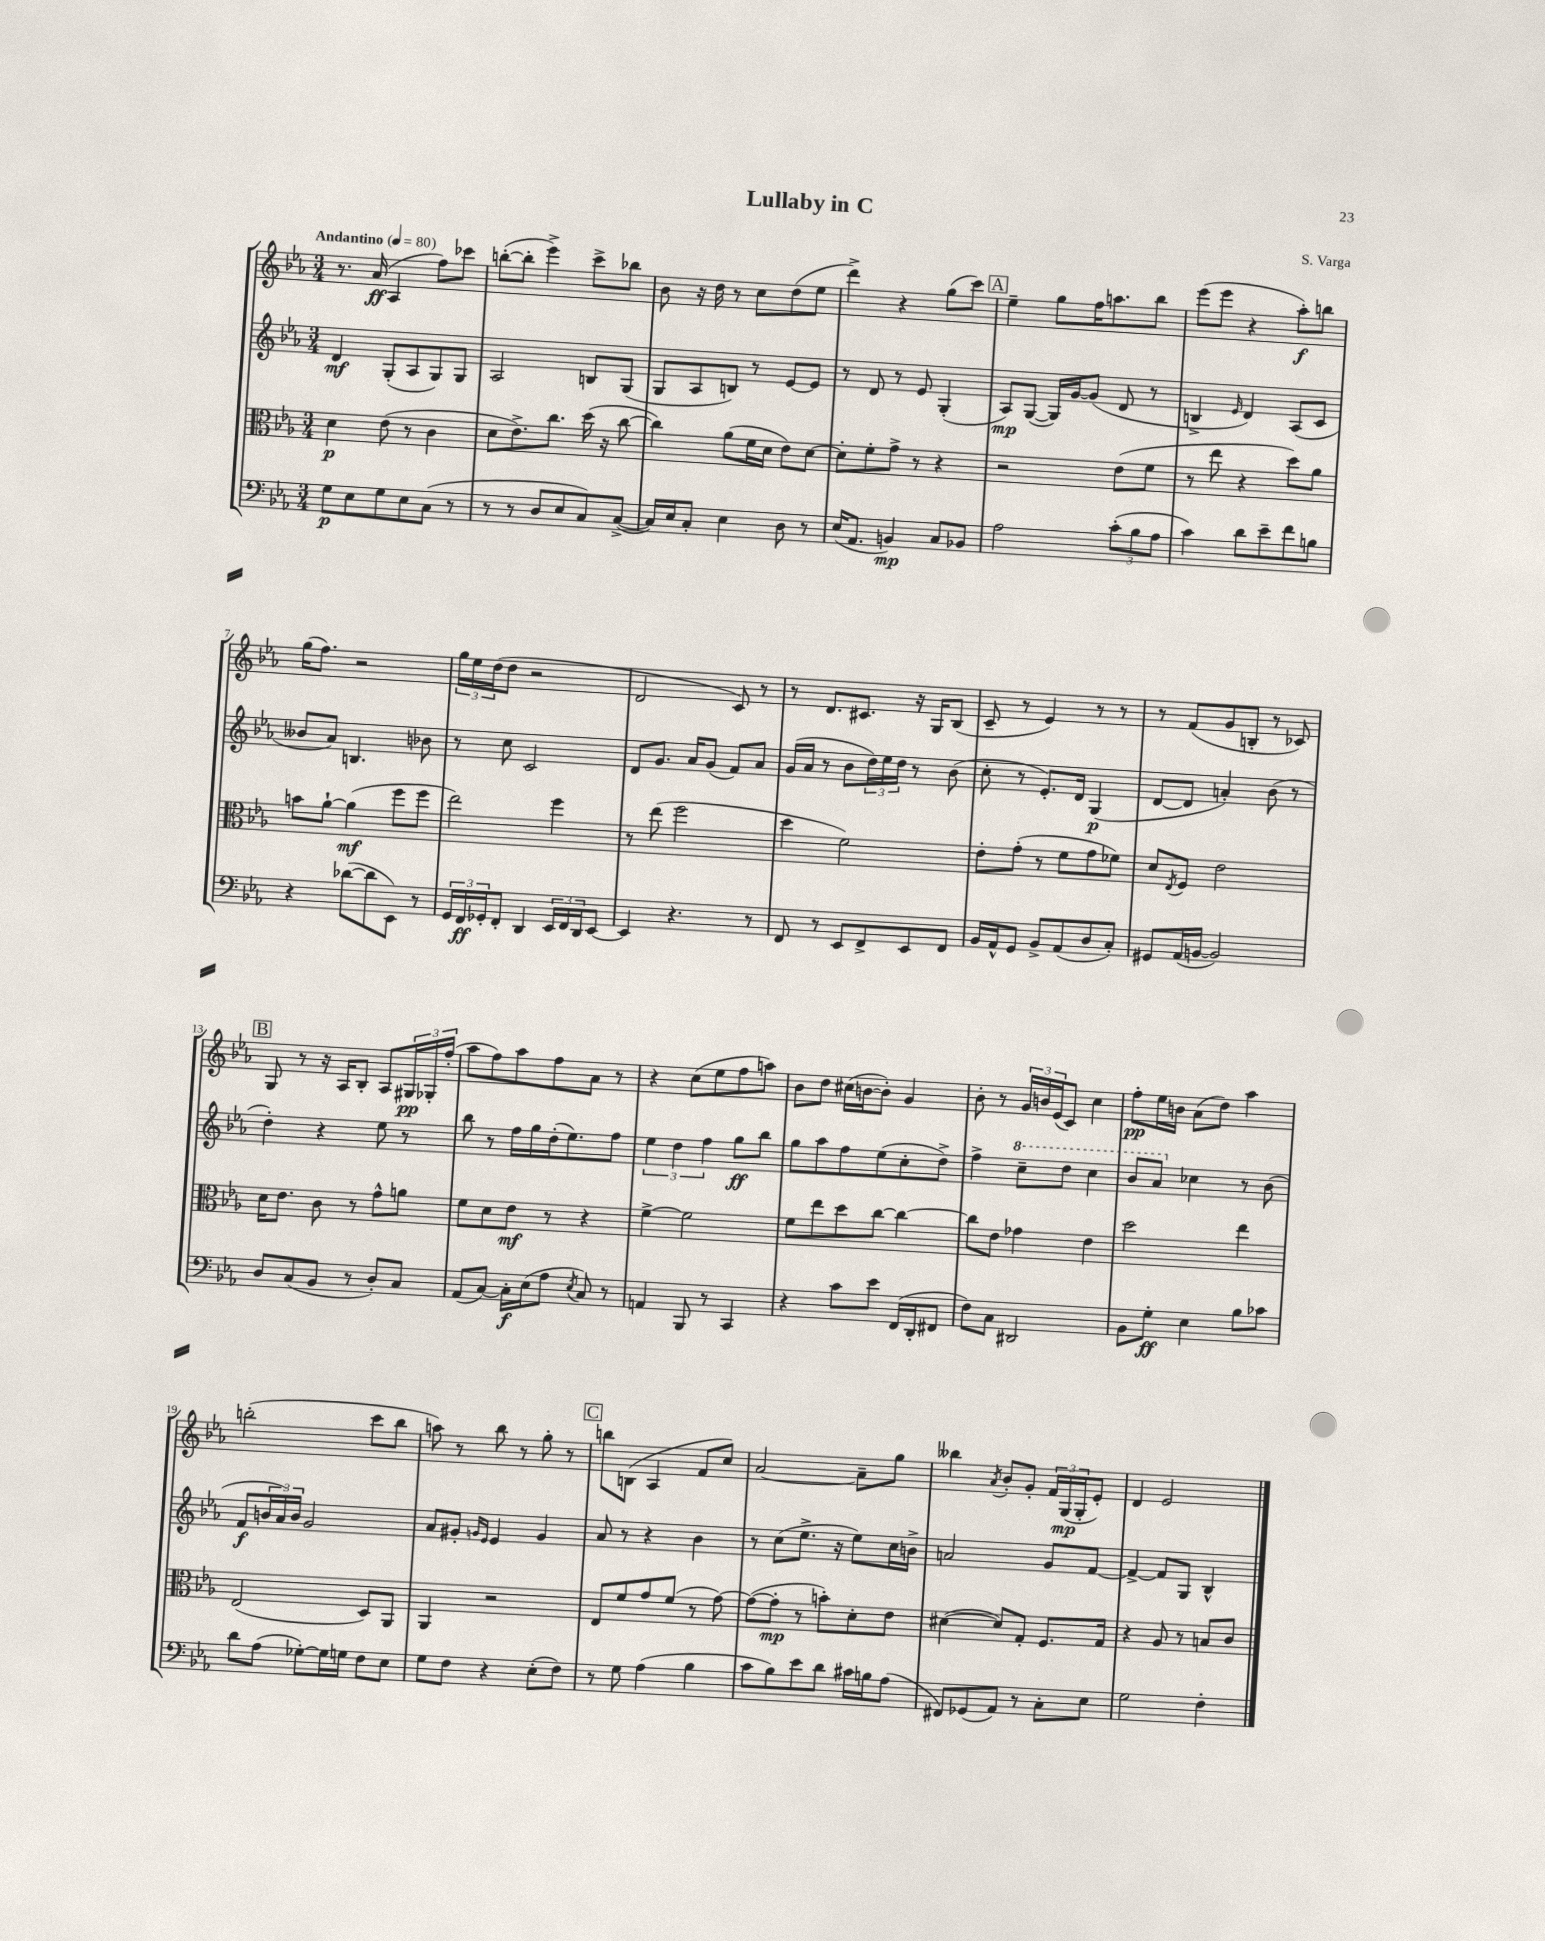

**kern	**dynam	**kern	**dynam	**kern	**dynam	**kern	**dynam
*part4	*part4	*part3	*part3	*part2	*part2	*part1	*part1
*staff4	*staff4	*staff3	*staff3	*staff2	*staff2	*staff1	*staff1
*clefF4	*	*clefC3	*	*clefG2	*	*clefG2	*
*k[b-e-a-]	*	*k[b-e-a-]	*	*k[b-e-a-]	*	*k[b-e-a-]	*
*M3/4	*	*M3/4	*	*M3/4	*	*M3/4	*
*MM80	*	*MM80	*	*MM80	*	*MM80	*
=1	=1	=1	=1	=1	=1	=1	=1
!	!	!	!	!	!	!LO:TX:a:B:t=Andantino	!
8G\L	p	4d\	p	4d/	mf	8.r	.
8E-\	.	.	.	.	.	.	.
.	.	.	.	.	.	(16a-/	ff
8G\	.	(8e-\	.	(8G'/L	.	4A-/	.
8E-\	.	8r	.	8A-/	.	.	.
(8C\J	.	4c\	.	8G/)	.	8ff\L)	.
8r	.	.	.	8G/J	.	8ccc-X\J	.
=2	=2	=2	=2	=2	=2	=2	=2
8r	.	8d\L	.	2A-/	.	([8bbn'\L	.
8r	.	8.e-^\)	.	.	.	8bb'\J]	.
8D/L	.	.	.	.	.	4eee-^\)	.
.	.	8.cc\J	.	.	.	.	.
8E-/	.	.	.	.	.	.	.
8C/)	.	(16dd\	.	8Bn/L	.	8ccc^\L	.
.	.	16r	.	.	.	.	.
([8C^/J	.	[8cc\	.	(8G/J	.	8bb-X\J	.
=3	=3	=3	=3	=3	=3	=3	=3
16C/LL])	.	4cc\])	.	8G/L	.	8b-\	.
16E-/J	.	.	.	.	.	.	.
8C'/J	.	.	.	8A-/	.	16r	.
.	.	.	.	.	.	16dd\	.
4E-\	.	(8a-\L	.	8Bn/J)	.	8r	.
.	.	16f\L	.	8r	.	8cc\L	.
.	.	16d\JJ	.	.	.	.	.
8D\	.	8e-\L)	.	[8e-/L	.	(8dd\	.
8r	.	[8d\J	.	8e-/J]	.	8ee-\J	.
=4	=4	=4	=4	=4	=4	=4	=4
(16E-/KL	.	8d'\L]	.	8r	.	4ddd^\)	.
8.AA-/J	.	.	.	.	.	.	.
.	.	8f'\	.	8d/	.	.	.
4BBn/)	mp	8g^\J	.	8r	.	4r	.
.	.	8r	.	8e-/	.	.	.
8C/L	.	4r	.	(4G'/	.	(8gg\L	.
8BB-X/J	.	.	.	.	.	8ccc\J)	.
!!LO:REH:place=s1:t=A
=5	=5	=5	=5	=5	=5	=5	=5
2A-\	.	2r	.	8A-/L)	mp	4ee-~\	.
.	.	.	.	([8G/J	.	.	.
.	.	.	.	16G/LL])	.	8gg\L	.
.	.	.	.	[16g/J	.	.	.
.	.	.	.	(8g/J]	.	16ff\K	.
.	.	.	.	.	.	8.aan\	.
(12c'\L	.	(8e-\L	.	8d/	.	.	.
12B-\	.	.	.	.	.	.	.
.	.	8f\J	.	8r	.	8bb-\J	.
12A-\J	.	.	.	.	.	.	.
=6	=6	=6	=6	=6	=6	=6	=6
4c\)	.	8r	.	4Bn^/	.	(8eee-\L	.
.	.	8ee-\	.	.	.	8eee-\J	.
.	.	.	.	16qqe-/	.	.	.
8d\L	.	4r	.	4d/)	.	4r	.
8e-~\	.	.	.	.	.	.	.
8f\	.	8dd\L)	.	(8A-/L	.	8aa-'\L)	f
8Bn\J	.	8a-\J	.	8c/J	.	8bbn\J	.
!!LO:LB:g=z
=7	=7	=7	=7	=7	=7	=7	=7
4r	.	8bn\L	.	8b--X/L	.	(16gg\KL	.
.	.	.	.	.	.	8.ff\J)	.
.	.	[8a-`\J	.	8a-/J)	.	.	.
([8d-X\L	.	(4a-\]	mf	4.Bn/	.	2r	.
8d-\]	.	.	.	.	.	.	.
8EE-\J)	.	8ff\L	.	.	.	.	.
8r	.	8ff\J	.	8b-X\	.	.	.
=8	=8	=8	=8	=8	=8	=8	=8
24GG/LL	.	2ee-\)	.	8r	.	24gg\LL	.
24FF/	ff	.	.	.	.	24ee-\	.
24GG-X'/J	.	.	.	.	.	(24dd\J	.
8FF'/J	.	.	.	8cc\	.	8dd\J	.
4DD/	.	.	.	2c/	.	2r	.
24EE-/LL	.	4ff\	.	.	.	.	.
24FF/	.	.	.	.	.	.	.
24DD/J	.	.	.	.	.	.	.
[8EE-/J	.	.	.	.	.	.	.
=9	=9	=9	=9	=9	=9	=9	=9
4EE-/]	.	8r	.	8d/L	.	2d/	.
.	.	(8ee-\	.	8.g/J	.	.	.
4.r	.	2ff\	.	.	.	.	.
.	.	.	.	16a-/KL	.	.	.
.	.	.	.	(8g/J	.	.	.
.	.	.	.	8f/L)	.	8c/)	.
8r	.	.	.	8a-/J	.	8r	.
=10	=10	=10	=10	=10	=10	=10	=10
8FF/	.	4dd\	.	(16g/LL	.	8r	.
.	.	.	.	16a-/JJ	.	.	.
8r	.	.	.	8r	.	8.d/L	.
8EE-/L	.	2f\)	.	8b-\L	.	.	.
.	.	.	.	.	.	8.c#X/J	.
8FF^/	.	.	.	24dd\L)	.	.	.
.	.	.	.	24ee-\	.	.	.
.	.	.	.	24dd\JJ	.	.	.
8EE-/	.	.	.	8r	.	16r	.
.	.	.	.	.	.	16G/KL	.
8FF/J	.	.	.	(8b-\	.	(8B-/J	.
=11	=11	=11	=11	=11	=11	=11	=11
16BB-/LL	.	8e-'\L	.	8cc'\	.	8c~/	.
16AA-^^/J	.	.	.	.	.	.	.
8GG/J	.	(8g'\J	.	8r	.	8r	.
8BB-^/L	.	8r	.	8.e-'/L)	.	4e-/)	.
(8AA-/	.	8f\L	.	.	.	.	.
.	.	.	.	16d/Jk	.	.	.
8D/	.	8g\	.	(4G/	p	8r	.
8C'/J)	.	8f-X\J)	.	.	.	8r	.
=12	=12	=12	=12	=12	=12	=12	=12
8GG#X/L	.	8d/L	.	[8d/L	.	8r	.
.	.	8qE-/	.	.	.	.	.
(16AA-/L	.	8F/J	.	8d/J]	.	(8f/L	.
[16BBn/JJ	.	.	.	.	.	.	.
2BB/])	.	2e-\	.	4an'/)	.	8g/	.
.	.	.	.	.	.	8Bn'/J	.
.	.	.	.	(8b-\	.	8r	.
.	.	.	.	8r	.	8c-X/)	.
!!LO:LB:g=z
!!LO:REH:place=s1:t=B
=13	=13	=13	=13	=13	=13	=13	=13
8D/L	.	16d\KL	.	4dd'\)	.	8G/	.
.	.	8.e-\J	.	.	.	.	.
(8C/	.	.	.	.	.	8r	.
8BB-/J	.	8c\	.	4r	.	16r	.
.	.	.	.	.	.	16A-/KL	.
8r	.	8r	.	.	.	8B-'/J	.
8D'/L)	.	8g^^\L	.	8ee-\	.	8A-/L	.
8C/J	.	8an\J	.	8r	.	24G#X/L	pp
.	.	.	.	.	.	24G-X'/	.
.	.	.	.	.	.	(24ff'/JJ	.
=14	=14	=14	=14	=14	=14	=14	=14
(8AA-/L	.	8f\L	.	8bb-\	.	8aa-\L	.
[8C/J)	.	8d\	.	8r	.	8ff\)	.
16C'\LL]	f	8e-\J	mf	16ff\LL	.	8aa-\	.
(16E-\J	.	.	.	16gg\	.	.	.
8A-\J	.	8r	.	(16dd'\J	.	8ff\	.
.	.	.	.	8.ee-\)	.	.	.
8qE-/	.	.	.	.	.	.	.
8C/)	.	4r	.	.	.	8a-\J	.
8r	.	.	.	8ff\J	.	8r	.
=15	=15	=15	=15	=15	=15	=15	=15
4AAn/	.	[4f^\	.	6ee-\	.	4r	.
.	.	.	.	6dd\	.	.	.
8BBB-/	.	2f\]	.	.	.	(8cc\L	.
.	.	.	.	6ff\	.	.	.
8r	.	.	.	.	.	8ee-\	.
4CC/	.	.	.	8gg\L	ff	8ff\	.
.	.	.	.	8bb-\J	.	8aan\J)	.
=16	=16	=16	=16	=16	=16	=16	=16
4r	.	8f\L	.	8gg\L	.	8b-\L	.
.	.	8ee-\	.	8aa-\	.	8dd\J	.
8c\L	.	8dd\	.	8ff\	.	(16cc#X\LL	.
.	.	.	.	.	.	[16bn\J	.
8e-\J	.	[8cc\J	.	(8ee-\	.	8b'\J])	.
(16FF/LL	.	4cc\_	.	8cc'\	.	4g/	.
16DD'/J	.	.	.	.	.	.	.
8FF#X/J	.	.	.	8dd^\J)	.	.	.
=17	=17	=17	=17	=17	=17	=17	=17
8F\L)	.	8cc\L]	.	4ff^\	.	8b-'\	.
8C\J	.	8e-\J	.	.	.	8r	.
*	*	*	*	*8va	*	*	*
2DD#X/	.	4g-X\	.	8ccc~\L	.	24g/LL	.
.	.	.	.	.	.	24bn/	.
.	.	.	.	.	.	(24e-/J	.
.	.	.	.	8ddd\J	.	8c/J)	.
.	.	4e-\	.	4ccc\	.	4cc\	.
=18	=18	=18	=18	=18	=18	=18	=18
8BB-\L	.	2dd\	.	8bb-/L	.	8ff'\L	pp
8G'\J	ff	.	.	8aa-/J	.	16ee-\L	.
.	.	.	.	.	.	16bn\JJ	.
*	*	*	*	*X8va	*	*	*
4E-\	.	.	.	4cc-X\	.	(8a-\L	.
.	.	.	.	.	.	8dd\J)	.
8B-\L	.	4ee-\	.	8r	.	4aa-\	.
8c-X\J	.	.	.	(8b-\	.	.	.
!!LO:LB:g=z
=19	=19	=19	=19	=19	=19	=19	=19
8d\L	.	(2E-/	.	8f/L	f	(2bbn'\	.
(8A-\J	.	.	.	24bn/L	.	.	.
.	.	.	.	24a-/)	.	.	.
.	.	.	.	24b/JJ	.	.	.
[8G-X'\L)	.	.	.	2g/	.	.	.
16G-\L]	.	.	.	.	.	.	.
16Gn\JJ	.	.	.	.	.	.	.
8F\L	.	8D/L)	.	.	.	8ccc\L	.
8E-\J	.	8AA-/J	.	.	.	8bb\J	.
=20	=20	=20	=20	=20	=20	=20	=20
8G\L	.	4AA-/	.	8a-/L	.	8aan\)	.
8F\J	.	.	.	8g#X'/J	.	8r	.
.	.	.	.	16qqgn/LL	.	.	.
.	.	.	.	16qqe-/JJ	.	.	.
4r	.	2r	.	4e-/	.	8bb-\	.
.	.	.	.	.	.	8r	.
(8E-'\L	.	.	.	4g/	.	8gg'\	.
8F\J)	.	.	.	.	.	8r	.
!!LO:REH:place=s1:t=C
=21	=21	=21	=21	=21	=21	=21	=21
8r	.	8E-/L	.	8a-/	.	8bbn\L	.
8G\	.	8f/	.	8r	.	(8Bn\J	.
(4A-\	.	8g/	.	4r	.	4A-/	.
.	.	(8f/J	.	.	.	.	.
4B-\	.	8r	.	4b-\	.	8f/L	.
.	.	[8g\)	.	.	.	8cc/J)	.
=22	=22	=22	=22	=22	=22	=22	=22
8c\L	.	(8g\L_	.	8r	.	[2a-/	.
8B-\)	.	8g'\J]	mp	(8cc\L	.	.	.
8e-\	.	8r	.	8.ee-^\J	.	.	.
8d\J	.	8bn'\L)	.	.	.	.	.
.	.	.	.	16r	.	.	.
16c#X\LL	.	8d'\	.	8ee-\L)	.	8a-~\L]	.
16Bn\J	.	.	.	.	.	.	.
(8A-\J	.	8e-\J	.	16cc\L	.	8gg\J	.
.	.	.	.	16bn^\JJ	.	.	.
=23	=23	=23	=23	=23	=23	=23	=23
8FF#X/L)	.	([4d#X\	.	2an/	.	4bb--X\	.
(8GG-X/	.	.	.	.	.	.	.
.	.	.	.	.	.	8qa-/	.
8AA-/J)	.	8d#/L])	.	.	.	8b-'/L	.
8r	.	8G'/J	.	.	.	8g'/J	.
8C'\L	.	8.F/L	.	8g/L	.	24f/LL	.
.	.	.	.	.	.	(24G/	mp
.	.	.	.	.	.	24G'/J	.
8E-\J	.	.	.	[8f/J	.	8e-'/J)	.
.	.	16G/Jk	.	.	.	.	.
=24	=24	=24	=24	=24	=24	=24	=24
2G\	.	4r	.	4f^/_	.	4d/	.
.	.	8A-/	.	8f/L]	.	2e-/	.
.	.	8r	.	8G/J	.	.	.
4F'\	.	8Bn/L	.	4B-^^/	.	.	.
.	.	8c/J	.	.	.	.	.
==	==	==	==	==	==	==	==
*-	*-	*-	*-	*-	*-	*-	*-
